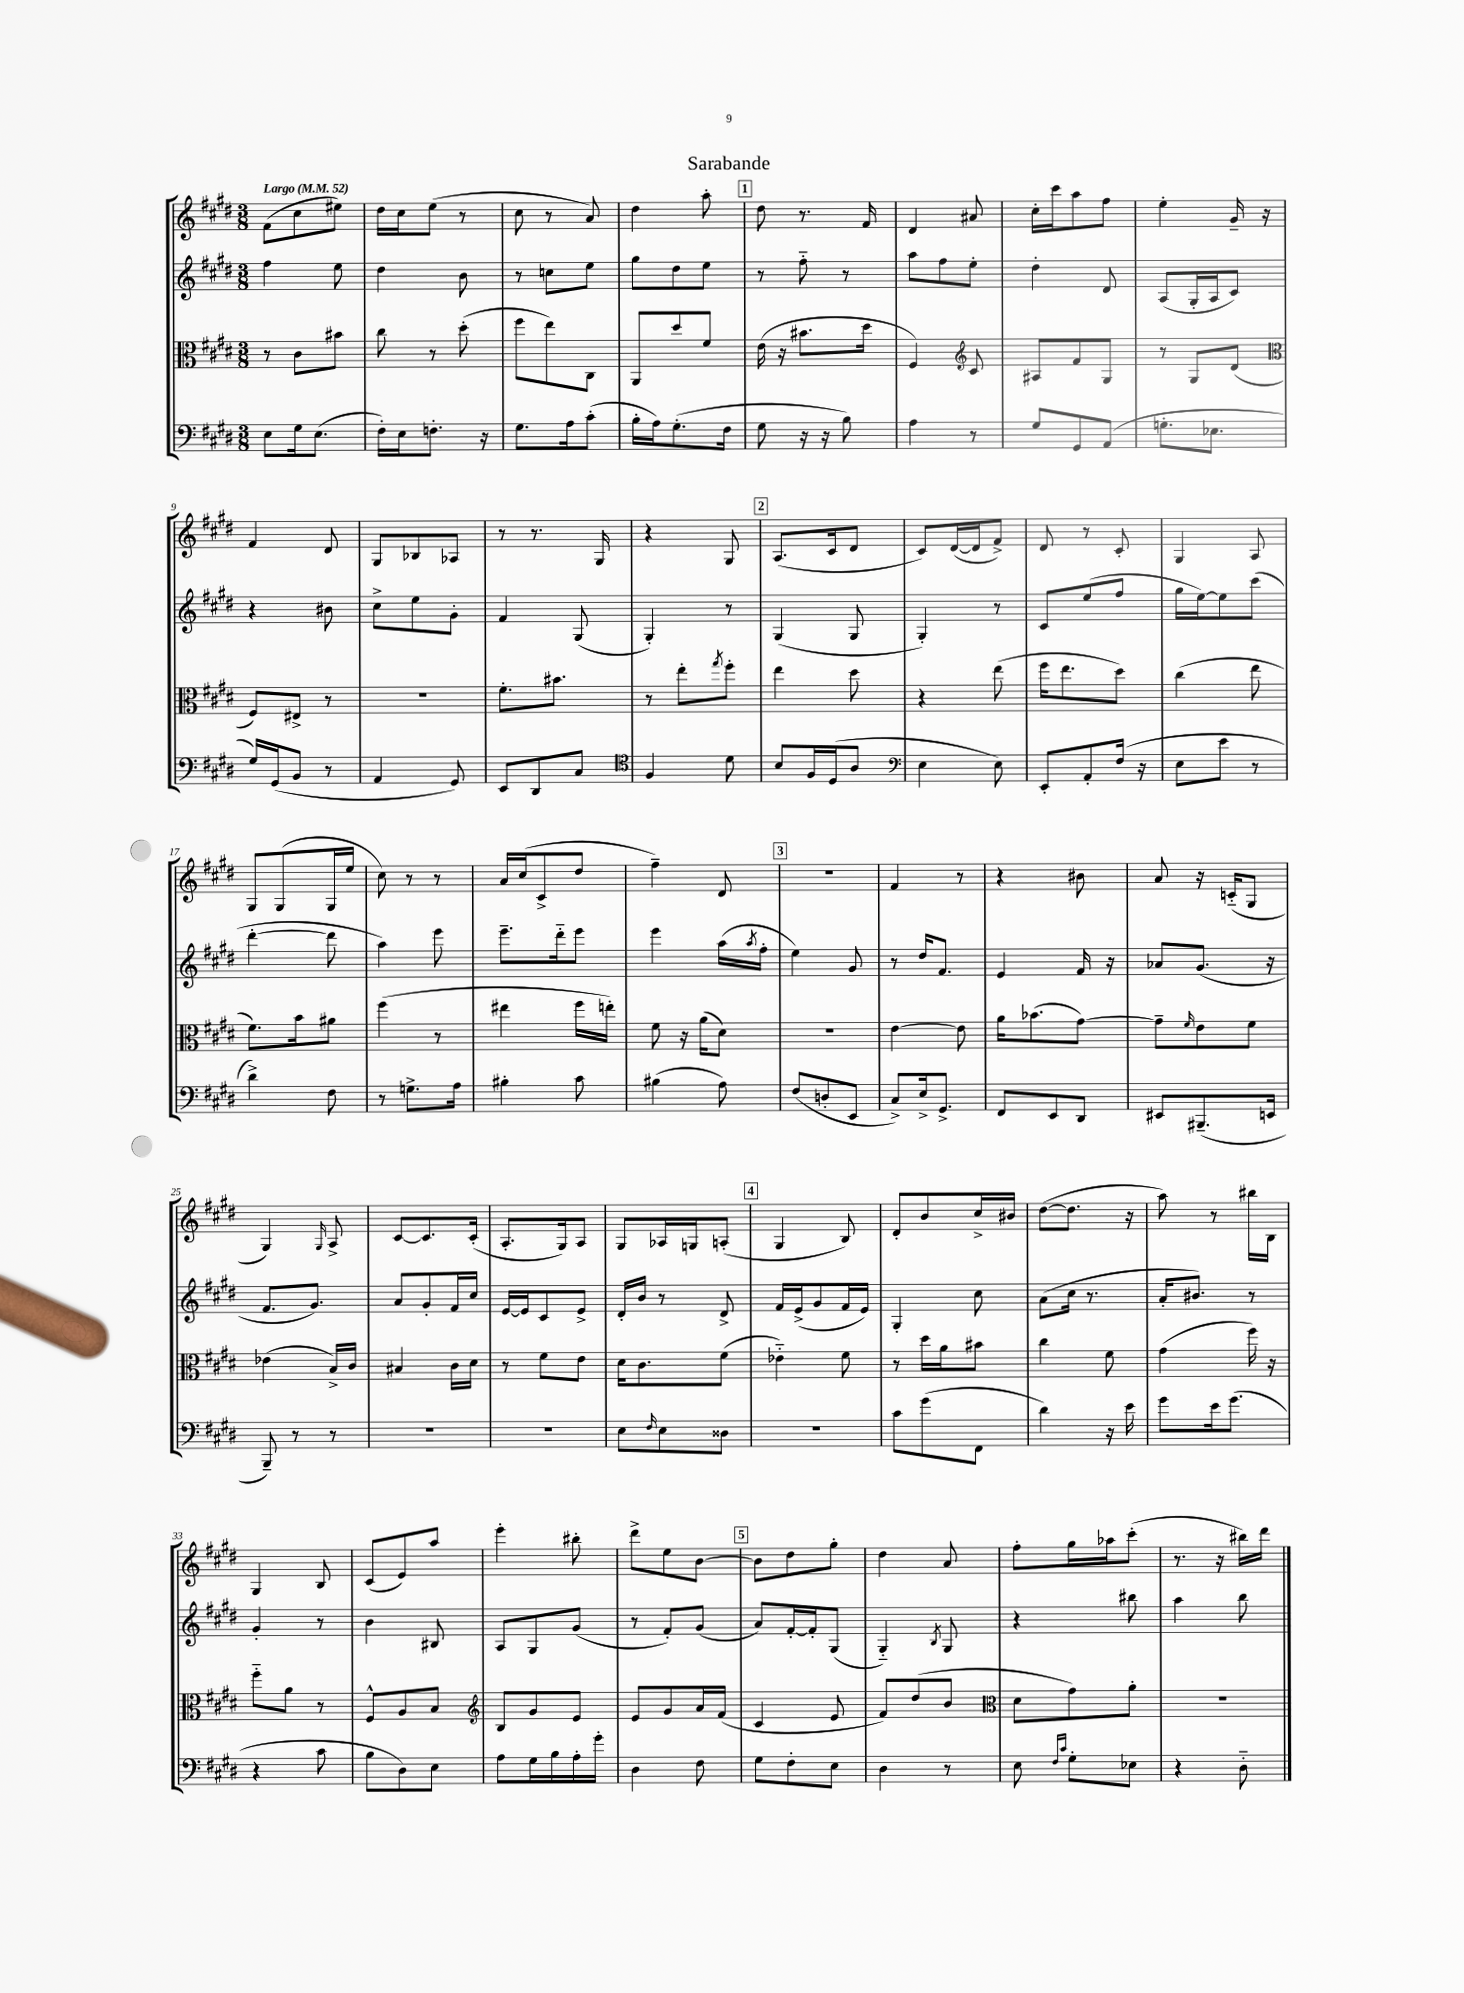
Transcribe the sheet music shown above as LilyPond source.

\header { title = "Sarabande" }
<<
\new StaffGroup <<
\new Staff = "s0" {
    \clef treble \key e \major \numericTimeSignature \time 3/8 \tempo "Largo" 4 = 52
    fis'8( cis''8 eis''8) |
    dis''16 cis''16 e''8( r8 |
    cis''8 r8 a'8) |
    dis''4 a''8-. |
    \mark \markup { \box "1" } dis''8 r8. fis'16 |
    dis'4 ais'8 |
    cis''16-. cis'''16 a''8 fis''8 |
    e''4-. gis'16-- r16 |
    fis'4 dis'8 |
    gis8 bes8 aes8 |
    r8 r8. gis16 |
    r4 gis8 |
    \mark \markup { \box "2" } a8.( cis'16 dis'8 |
    cis'8) dis'16~( dis'16 fis'8->) |
    dis'8 r8 cis'8-. |
    gis4 a8 |
    gis8 gis8( gis16 e''16 |
    cis''8) r8 r8 |
    a'16 cis''16( cis'8-> dis''8 |
    fis''4--) dis'8 |
    \mark \markup { \box "3" } R4. |
    fis'4 r8 |
    r4 bis'8 |
    a'8 r16 c'16-_( gis8 |
    gis4) \grace { gis16 } a8-> |
    cis'8~ cis'8. cis'16-.( |
    a8.-. gis16) a8 |
    gis8 aes16 g16 a8-.( |
    \mark \markup { \box "4" } gis4 b8) |
    dis'8-. b'8 cis''16-> bis'16 |
    dis''8~( dis''8. r16 |
    a''8) r8 bis''16 b16 |
    gis4 b8 |
    cis'8( e'8) a''8 |
    e'''4-. bis''8-. |
    dis'''8-> e''8 b'8~ |
    \mark \markup { \box "5" } b'8 dis''8 gis''8-. |
    dis''4 a'8 |
    fis''8-. gis''16 aes''16 cis'''8-.( |
    r8. r16 bis''16) dis'''16 \bar "|." |
}
\new Staff = "s1" {
    \clef treble \key e \major \numericTimeSignature \time 3/8
    fis''4 e''8 |
    dis''4 b'8 |
    r8 c''8 e''8 |
    gis''8 dis''8 e''8 |
    \mark \markup { \box "1" } r8 fis''8-_ r8 |
    a''8 fis''8 e''8-. |
    dis''4-. dis'8 |
    a8( gis16-. a16 cis'8) |
    r4 bis'8 |
    cis''8-> e''8 gis'8-. |
    fis'4 gis8( |
    gis4-.) r8 |
    \mark \markup { \box "2" } gis4( gis8 |
    gis4-.) r8 |
    cis'8 e''8( fis''8 |
    gis''16 e''16~) e''8 cis'''8( |
    dis'''4~-. dis'''8 |
    a''4) e'''8 |
    e'''8.-- dis'''16-_ e'''8 |
    e'''4 a''16( \acciaccatura { a''8 } fis''16-. |
    \mark \markup { \box "3" } e''4) gis'8 |
    r8 dis''16 fis'8. |
    e'4 fis'16 r16 |
    aes'8 gis'8.( r16 |
    fis'8. gis'8.) |
    a'8 gis'8-. fis'16 cis''16 |
    e'16~ e'16 cis'8 e'8-> |
    dis'16-. b'16 r8 dis'8-> |
    \mark \markup { \box "4" } fis'16 e'16->( gis'8 fis'16 e'16) |
    gis4-. cis''8 |
    a'8( cis''16 r8. |
    a'16-. bis'8.) r8 |
    gis'4-. r8 |
    b'4 bis8 |
    a8 gis8 gis'8( |
    r8 fis'8-.) gis'8( |
    \mark \markup { \box "5" } a'8) fis'16~-. fis'16-. gis8( |
    gis4-_) \acciaccatura { b8 } gis8 |
    r4 bis''8 |
    a''4 b''8 \bar "|." |
}
\new Staff = "s2" {
    \clef alto \key e \major \numericTimeSignature \time 3/8
    r8 cis'8 bis'8 |
    cis''8 r8 dis''8-.( |
    fis''8 e''8) cis8 |
    a,8 dis''8 fis'8 |
    \mark \markup { \box "1" } e'16( r16 bis'8. dis''16 |
    fis4) \clef treble cis'8 |
    ais8 fis'8 gis8 |
    r8 gis8 dis'8( |
    \clef alto fis8) eis8-> r8 |
    R4. |
    fis'8.-. bis'8. |
    r8 e''8-. \acciaccatura { gis''8 } fis''8-. |
    \mark \markup { \box "2" } e''4 dis''8 |
    r4 e''8( |
    fis''16 e''8. dis''8) |
    cis''4( e''8 |
    fis'8.) b'16 ais'8 |
    fis''4( r8 |
    eis''4 fis''16 e''16-.) |
    fis'8 r16 a'16( dis'8) |
    \mark \markup { \box "3" } R4. |
    e'4~ e'8 |
    a'16 bes'8.( gis'8~) |
    gis'8-- \grace { fis'16 } e'8 fis'8 |
    ees'4( b16->) cis'16 |
    bis4 cis'16 dis'16 |
    r8 fis'8 e'8 |
    dis'16 cis'8. fis'8( |
    \mark \markup { \box "4" } ees'4-_) fis'8 |
    r8 dis''16 a'16 bis'8 |
    cis''4 fis'8 |
    gis'4( fis''16) r16 |
    fis''8-_ a'8 r8 |
    fis8-^ a8 b8 |
    \clef treble b8 gis'8 e'8 |
    e'8 gis'8 a'16 fis'16( |
    \mark \markup { \box "5" } cis'4 e'8 |
    fis'8) dis''8( b'8 |
    \clef alto dis'8 gis'8) a'8-. |
    r4. \bar "|." |
}
\new Staff = "s3" {
    \clef bass \key e \major \numericTimeSignature \time 3/8
    e8 gis16 e8.( |
    fis16-.) e16 f8.-. r16 |
    gis8. a16 cis'8-.( |
    b16-. a16) gis8.-.( fis16 |
    \mark \markup { \box "1" } gis8 r16 r16 b8) |
    a4 r8 |
    gis8 gis,8 a,8( |
    g8.-. ees8. |
    gis16) gis,16( b,8 r8 |
    a,4 gis,8) |
    e,8 dis,8 cis8 |
    \clef tenor fis4 dis'8 |
    \mark \markup { \box "2" } b8 fis16 dis16( a8 |
    \clef bass e4 e8) |
    e,8-. a,8-. fis16( r16 |
    e8 e'8 r8 |
    dis'4->) fis8 |
    r8 g8.-> a16 |
    bis4-. cis'8 |
    bis4( a8) |
    \mark \markup { \box "3" } fis8( d8-. e,8 |
    cis8->) e16-> gis,8.-> |
    fis,8 e,8 dis,8 |
    eis,8 bis,,8.--( e,16 |
    b,,8--) r8 r8 |
    R4. |
    R4. |
    e8 \grace { fis16 } e8 disis8 |
    \mark \markup { \box "4" } R4. |
    cis'8 gis'8( fis,8 |
    dis'4) r16 e'16 |
    gis'8 e'16 gis'8.( |
    r4 cis'8 |
    b8 dis8) e8 |
    a8 gis16 b16 a16-. gis'16-. |
    dis4 fis8 |
    \mark \markup { \box "5" } gis8 fis8-. e8 |
    dis4 r8 |
    e8 \grace { fis16 cis'16 } gis8-. ees8 |
    r4 dis8-_ \bar "|." |
}
>>
>>
